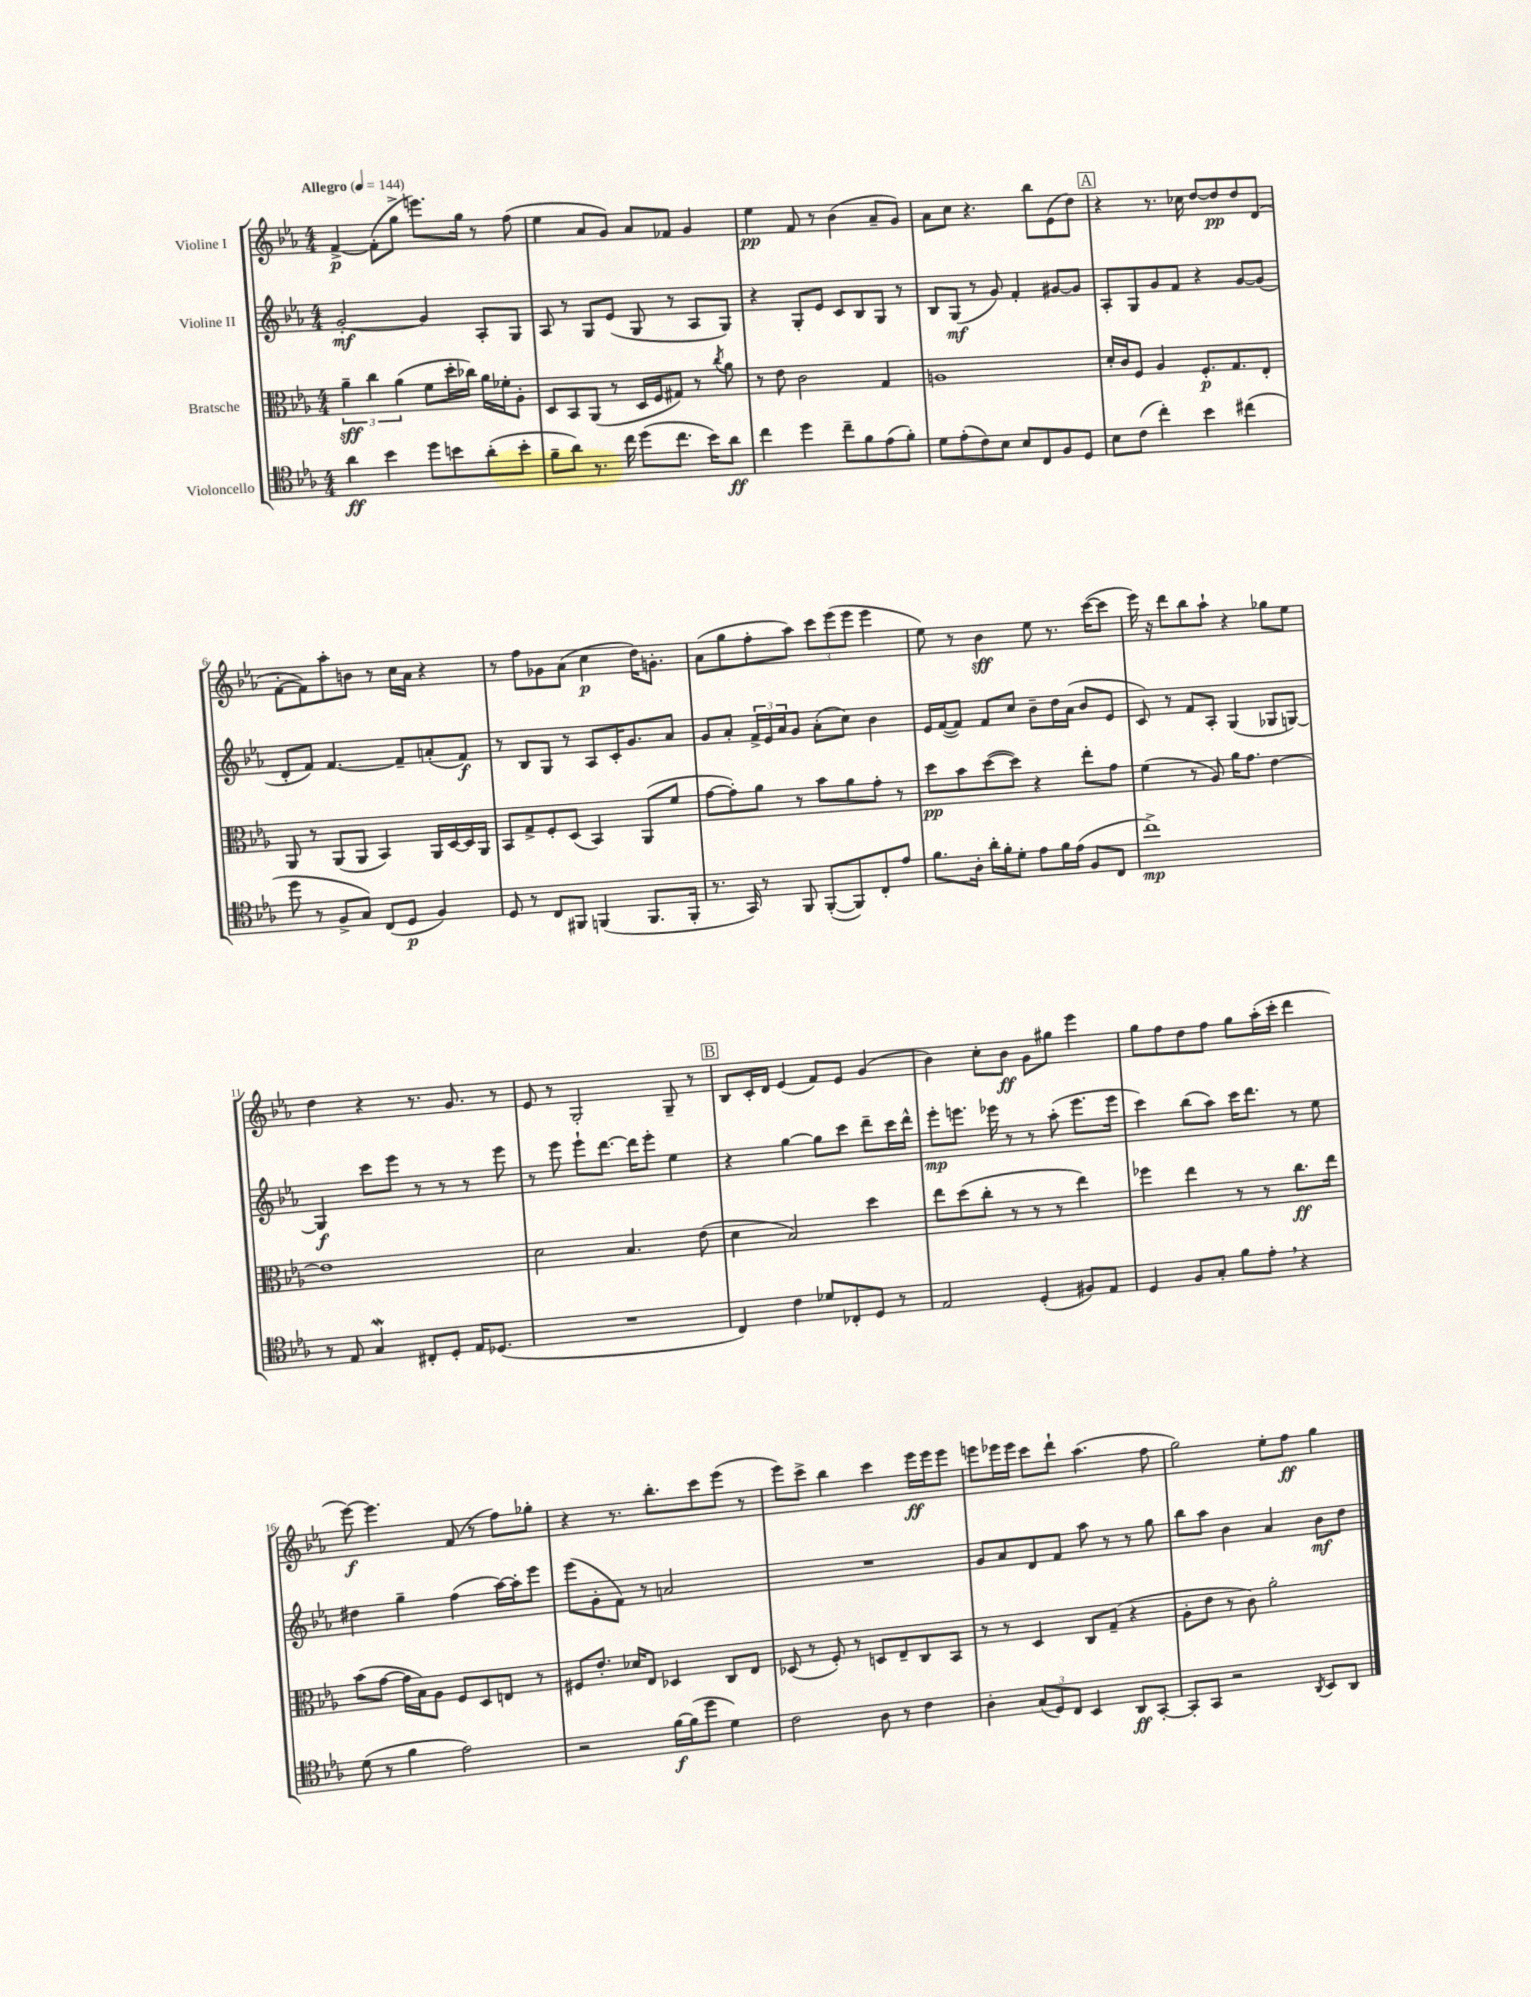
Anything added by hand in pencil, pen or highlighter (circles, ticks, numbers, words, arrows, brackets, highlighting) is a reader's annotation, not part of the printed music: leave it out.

**kern	**dynam	**kern	**dynam	**kern	**dynam	**kern	**dynam
*part4	*part4	*part3	*part3	*part2	*part2	*part1	*part1
*staff4	*staff4	*staff3	*staff3	*staff2	*staff2	*staff1	*staff1
*I"Violoncello	*	*I"Bratsche	*	*I"Violine II	*	*I"Violine I	*
*clefC4	*	*clefC3	*	*clefG2	*	*clefG2	*
*k[b-e-a-]	*	*k[b-e-a-]	*	*k[b-e-a-]	*	*k[b-e-a-]	*
*M4/4	*	*M4/4	*	*M4/4	*	*M4/4	*
*MM144	*	*MM144	*	*MM144	*	*MM144	*
=1	=1	=1	=1	=1	=1	=1	=1
!	!	!	!	!	!	!LO:TX:a:B:t=Allegro	!
4a-\	ff	6a-~\	sff	[2g'/	mf	[4f^/	p
.	.	6cc\	.	.	.	.	.
4b-\	.	.	.	.	.	(8f'\L]	.
.	.	(6a-\	.	.	.	.	.
.	.	.	.	.	.	8gg^\J	.
8dd\L	.	8f\L	.	4g/]	.	8.eeen\L)	.
8bn\	.	16dd'\L	.	.	.	.	.
.	.	16cc-X\JJ)	.	.	.	16gg\Jk	.
(8a-'\	.	16a-\LL	.	8A-'/L	.	8r	.
.	.	16f-X'\J	.	.	.	.	.
8b'\J	.	8A-'\J	.	8G/J	.	(8ff\	.
=2	=2	=2	=2	=2	=2	=2	=2
8f~\L	.	8D/L	.	8A-/	.	4ee-\	.
8a-\J)	.	8BB-/	.	8r	.	.	.
8.r	.	(8AA-/J	.	8G/L	.	8a-/L	.
.	.	8r	.	(8e-/J	.	8g/J)	.
16cc\	.	.	.	.	.	.	.
(8dd\L	.	16D/LL	.	8G/	.	8a-/L	.
.	.	16F/J	.	.	.	.	.
8.cc\J	.	8G#X/J)	.	8r	.	8f-X/J	.
.	.	8r	.	8A-/L	.	4g/	.
16b-\KL)	.	.	.	.	.	.	.
.	.	8qcc/	.	.	.	.	.
8a-\J	ff	8a-\	.	8G/J)	.	.	.
=3	=3	=3	=3	=3	=3	=3	=3
4cc\	.	8r	.	4r	.	4ee-\	pp
.	.	8e-\	.	.	.	.	.
4dd\	.	2c\	.	8G'/L	.	8f/	.
.	.	.	.	8e-/J	.	8r	.
8cc~\L	.	.	.	8c/L	.	(4b-\	.
8f\	.	.	.	8B-/	.	.	.
(8e-\	.	4G/	.	8G/J	.	8a-~/L	.
8f'\J)	.	.	.	8r	.	8g/J)	.
=4	=4	=4	=4	=4	=4	=4	=4
8d\L	.	1An	.	8B-/L	.	8a-\L	.
(8e-'\	.	.	.	(8G/J	mf	8cc\J	.
8c\)	.	.	.	8r	.	4.r	.
8B-\J	.	.	.	8g/)	.	.	.
8B-/L	.	.	.	4f'/	.	.	.
8C/	.	.	.	.	.	8bb-\L	.
8F/	.	.	.	[8g#X/L	.	(8e-\	.
8D/J	.	.	.	8g#/J]	.	8dd\J)	.
!!LO:REH:place=s1:t=A
=5	=5	=5	=5	=5	=5	=5	=5
8B-\L	.	16d'/LL	.	8A-'/L	.	4r	.
.	.	16c/J	.	.	.	.	.
(8c\J	.	8F/J	.	8G/	.	.	.
4cc'\)	.	4A-/	.	8g/	.	8.r	.
.	.	.	.	8f/J	.	.	.
.	.	.	.	.	.	16cc-X\	.
4b-\	.	8.F'/L	p	4r	.	[8dd/L	.
.	.	.	.	.	.	8dd/]	pp
.	.	8.G/	.	.	.	.	.
(4cc#X\	.	.	.	[8g/L	.	8dd/	.
.	.	8E-'/J	.	(8g/J]	.	(8d/J	.
!!LO:LB:g=z
=6	=6	=6	=6	=6	=6	=6	=6
8dd\	.	8AA-/	.	8d'/L	.	[8f'\L	.
8r	.	8r	.	8f/J)	.	8f\])	.
8F^/L	.	(8AA-/L	.	[4.f/	.	8aa-'\	.
8G/J)	.	8AA-/J	.	.	.	8bn\J	.
(8C/L	.	4BB-/)	.	.	.	8r	.
8D/J	p	.	.	8f~/L]	.	16cc\LL	.
.	.	.	.	.	.	16a-\JJ	.
4F/)	.	16AA-/LL	.	(8an'/	.	4r	.
.	.	[16D/	.	.	.	.	.
.	.	16D/]	.	8f/J)	f	.	.
.	.	16AA-/JJ	.	.	.	.	.
=7	=7	=7	=7	=7	=7	=7	=7
8D/	.	8BB-/L	.	8r	.	8r	.
8r	.	8G^/	.	8B-/L	.	8ff\L	.
8C/L	.	8F'/	.	8G/J	.	8g-X\	.
8FF#X/J	.	(8D/J	.	8r	.	(8a-\J	.
(4FFn/	.	4BB-/)	.	8A-/L	.	4cc\	p
.	.	.	.	16c'/K	.	.	.
.	.	.	.	8.g/	.	.	.
8.FF/L	.	(8AA-/L	.	.	.	16dd\KL)	.
.	.	.	.	.	.	8.gn'\J	.
.	.	8f/J	.	8a-/J	.	.	.
16FF'/Jk	.	.	.	.	.	.	.
=8	=8	=8	=8	=8	=8	=8	=8
8.r	.	[8g\L	.	8g/L	.	(8a-\L	.
.	.	8g'\])	.	8a-'/J	.	8gg\	.
16GG/)	.	.	.	.	.	.	.
8r	.	8a-\J	.	24f^/LL	.	8ff'\	.
.	.	.	.	24e-/	.	.	.
.	.	.	.	24a-/J	.	.	.
8FF/	.	8r	.	8g/J	.	8aa-\J)	.
([8FF'/L	.	8b-\L	.	(8a-'\L	.	12ccc\L	.
.	.	.	.	.	.	(12eee-\	.
8FF/])	.	8a-\	.	8cc\J)	.	.	.
.	.	.	.	.	.	12eee-\J	.
8C'/	.	8g'\J	.	4b-\	.	4eee-\	.
8e-/J	.	8r	.	.	.	.	.
=9	=9	=9	=9	=9	=9	=9	=9
8.f\L	.	8dd\L	pp	16e-/LL	.	8ee-\)	.
.	.	.	.	([16f/J	.	.	.
.	.	8b-\	.	8f/J])	.	8r	.
16A-'\Jk	.	.	.	.	.	.	.
16a-'\LL	.	([8dd\	.	8f/L	.	4b-\	sff
16f'\J	.	.	.	.	.	.	.
8d'\J	.	8dd\J])	.	8cc/J	.	.	.
8e-\L	.	4r	.	8b-~\L	.	8ee-\	.
16f\L	.	.	.	16dd\L	.	8.r	.
(16e-\JJ	.	.	.	(16a-\JJ	.	.	.
8F/L	.	8ee-'\L	.	8b-/L	.	.	.
.	.	.	.	.	.	([16ccc\KL	.
8C/J	.	8g\J	.	8e-/J	.	8ccc\J]	.
=10	=10	=10	=10	=10	=10	=10	=10
1cc^)	mp	(4f\	.	8c/)	.	16eee-\)	.
.	.	.	.	.	.	16r	.
.	.	.	.	8r	.	8ddd\L	.
.	.	8r	.	8f/L	.	8bb-\	.
.	.	8A-/)	.	8A-'/J	.	8aa-`\J	.
.	.	16a-\KL	.	(4G/	.	4r	.
.	.	8.g\J	.	.	.	.	.
.	.	[4e-\	.	8G-X/L	.	8gg-X\L	.
.	.	.	.	[8Gn/J)	.	8ee-\J	.
!!LO:LB:g=z
=11	=11	=11	=11	=11	=11	=11	=11
8r	.	1e-]	.	4G/]	f	4dd\	.
8E-/	.	.	.	.	.	.	.
4GW/	.	.	.	8ccc\L	.	4r	.
.	.	.	.	8eee-\J	.	.	.
8C#X'/L	.	.	.	8r	.	8.r	.
8D'/J	.	.	.	8r	.	.	.
.	.	.	.	.	.	8.g/	.
16E-/KL	.	.	.	8r	.	.	.
(8.D-X/J	.	.	.	.	.	.	.
.	.	.	.	8eee-\	.	8r	.
=12	=12	=12	=12	=12	=12	=12	=12
1r	.	2d\	.	8r	.	8e-/	.
.	.	.	.	8eee-\	.	8r	.
.	.	.	.	8eee-`\L	.	2G'/	.
.	.	.	.	[8.ddd\J	.	.	.
.	.	4.B-/	.	.	.	.	.
.	.	.	.	16ddd\KL]	.	.	.
.	.	.	.	8eee-'\J	.	.	.
.	.	.	.	4ee-\	.	8G~/	.
.	.	(8e-\	.	.	.	8r	.
!!LO:REH:place=s1:t=B
=13	=13	=13	=13	=13	=13	=13	=13
4C/)	.	4d\	.	4r	.	8B-/L	.
.	.	.	.	.	.	16c'/L	.
.	.	.	.	.	.	16d/JJ	.
4c\	.	2B-/)	.	[4gg\	.	(4e-/	.
8d-X/L	.	.	.	8gg\L]	.	8f/L)	.
8C-X'/	.	.	.	8ccc\J	.	8e-/J	.
8D/J	.	4dd\	.	8ddd~\L	.	(4g/	.
8r	.	.	.	16ccc\L	.	.	.
.	.	.	.	16ddd^^\JJ	.	.	.
=14	=14	=14	=14	=14	=14	=14	=14
2E-/	.	8ee-\L	.	8eee-'\L	mp	4b-\)	.
.	.	(8dd\	.	8.eeen\J	.	.	.
.	.	8cc'\J	.	.	.	8cc'\L	.
.	.	.	.	16eee-X\	.	.	.
.	.	8r	.	8r	.	8b-\J	ff
(4D'/	.	8r	.	8r	.	8g\L	.
.	.	8r	.	(8aa-'\	.	8gg#X\J	.
8F#X/L)	.	4ee-\)	.	8.eee-\L	.	4eee-\	.
8E-/J	.	.	.	.	.	.	.
.	.	.	.	16eee-\Jk	.	.	.
=15	=15	=15	=15	=15	=15	=15	=15
4D/	.	4ff-X\	.	4ccc\)	.	8gg\L	.
.	.	.	.	.	.	8ff\	.
8F/L	.	4ee-\	.	(8bb-\L	.	8dd\	.
8G'/J	.	.	.	8aa-\J)	.	8ff\J	.
8f\L	.	8r	.	16ccc\KL	.	8gg\L	.
.	.	.	.	8.ddd\J	.	.	.
8e-',\J	.	8r	.	.	.	(16aa-'\L	.
.	.	.	.	.	.	16ccc'\JJ	.
4r	.	8.cc\L	ff	8r	.	4ddd\	.
.	.	.	.	8ee-\	.	.	.
.	.	16ee-\Jk	.	.	.	.	.
!!LO:LB:g=z
=16	=16	=16	=16	=16	=16	=16	=16
(8d\	.	(8b-\L	.	4dd#X\	.	[8eee-\)	f
8r	.	[8g\J	.	.	.	4.eee-\]	.
4f\	.	16g\LL]	.	4gg~\	.	.	.
.	.	16B-\J)	.	.	.	.	.
.	.	8A-\J	.	.	.	.	.
2e-\)	.	8F/L	.	(4ff\	.	(8f/	.
.	.	8D/	.	.	.	8r	.
.	.	8En/J	.	[16aa-\LL)	.	8ff\L)	.
.	.	.	.	16aa-'\J]	.	.	.
.	.	8r	.	8eee-\J	.	8gg-X'\J	.
=17	=17	=17	=17	=17	=17	=17	=17
2r	.	8F#X/L	.	(8eee-\L	.	4r	.
.	.	8.e-'/J	.	8g'\	.	.	.
.	.	.	.	8f\J)	.	8.r	.
.	.	16d-X/KL	.	.	.	.	.
.	.	8E-/J	.	8r	.	.	.
.	.	.	.	.	.	8.bb-'\L	.
[16f\LL	f	4D-X/	.	2an/	.	.	.
(16f\J]	.	.	.	.	.	.	.
8dd\J	.	.	.	.	.	8ccc\	.
4d\)	.	8C/L	.	.	.	(8eee-\J	.
.	.	8E-/J	.	.	.	8r	.
=18	=18	=18	=18	=18	=18	=18	=18
2c\	.	(8D-X/	.	1r	.	8eee-\L)	.
.	.	8r	.	.	.	8ccc^\J	.
.	.	8F'/)	.	.	.	4bb-\	.
.	.	8r	.	.	.	.	.
8A-\	.	8Dn/L	.	.	.	4ccc\	.
8r	.	8E-~/	.	.	.	.	.
4c\	.	8C/	.	.	.	16eee-\LL	ff
.	.	.	.	.	.	16eee-\J	.
.	.	8BB-/J	.	.	.	8eee-\J	.
=19	=19	=19	=19	=19	=19	=19	=19
4A-'\	.	8r	.	8g/L	.	8eeen\L	.
.	.	8r	.	8a-/	.	16eee-X\L	.
.	.	.	.	.	.	16eee-\JJ	.
(12G/L	.	4D/	.	8d/	.	8ccc\L	.
12D/)	.	.	.	.	.	.	.
.	.	.	.	8f/J	.	8ddd`\J	.
12C/J	.	.	.	.	.	.	.
4BB-/	.	8C/L	.	8aa-\	.	(4.aa-\	.
.	.	(8G~/J	.	8r	.	.	.
8AA-/L	ff	4r	.	8r	.	.	.
[8GG'/J	.	.	.	8gg\	.	8ff\	.
=20	=20	=20	=20	=20	=20	=20	=20
8GG'/L]	.	8A-'\L	.	8bb-\L	.	2gg\)	.
8GG/J	.	8e-\J	.	8aa-\J	.	.	.
2r	.	8r	.	4b-\	.	.	.
.	.	8c\)	.	.	.	.	.
.	.	2a-'\	.	4a-/	.	8ee-'\L	.
.	.	.	.	.	.	8ff\J	ff
8qAA-/	.	.	.	.	.	.	.
8BB-/L	.	.	.	8b-\L	mf	4gg\	.
8AA-/J	.	.	.	8dd\J	.	.	.
==	==	==	==	==	==	==	==
*-	*-	*-	*-	*-	*-	*-	*-
